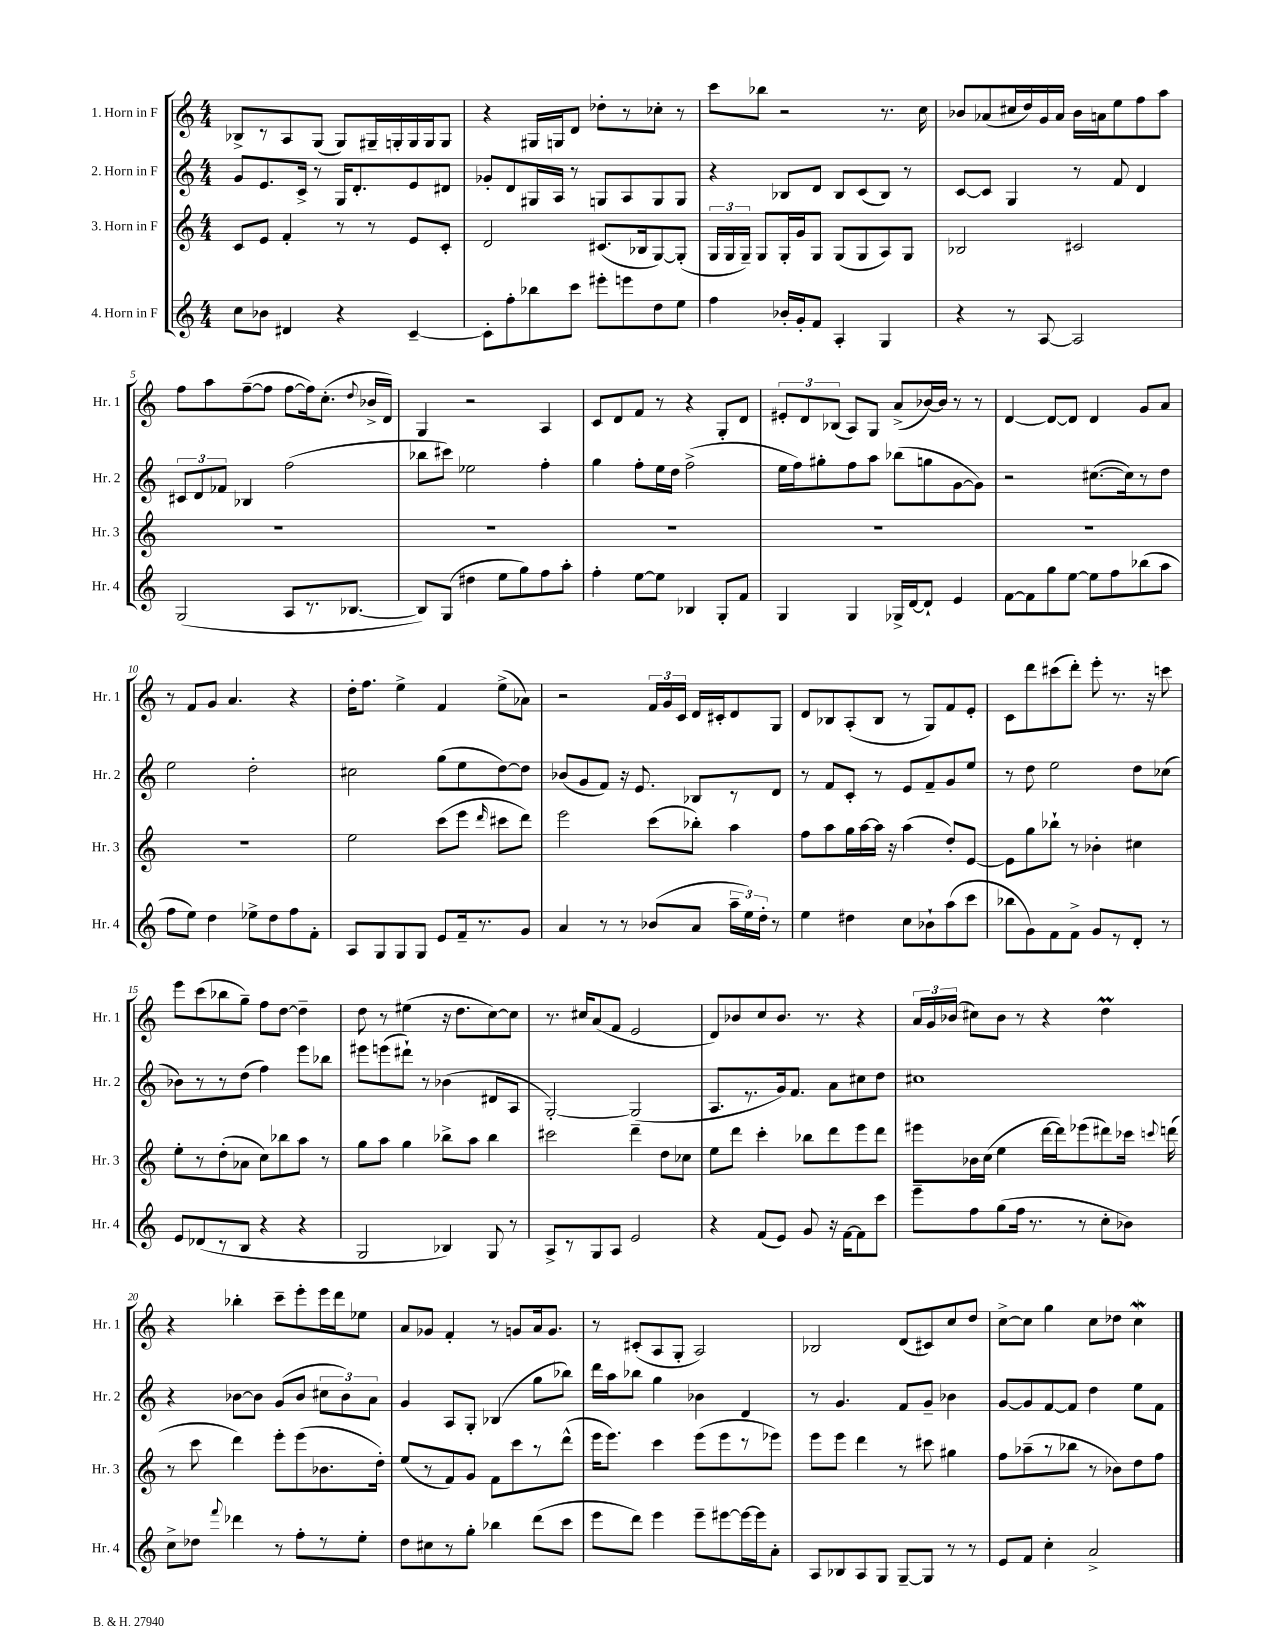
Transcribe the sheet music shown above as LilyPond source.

<<
\new StaffGroup <<
\new Staff = "s0" \with { instrumentName = "1. Horn in F" shortInstrumentName = "Hr. 1" } {
    \clef treble \key c \major \numericTimeSignature \time 4/4
    \autoBeamOff bes8[-> r8 a8 g8]( g8[) gis16-- g16-. g16 g16 g8] |
    r4 gis16[ g16 d'8] des''8[-. r8 ces''8]-. r8 |
    c'''8[ bes''8] r2 r8. c''16 |
    bes'8[ aes'8( cis''16 d''16) g'16 aes'16] bes'16[ a'16 e''8 f''8 a''8] |
    f''8[ a''8 f''8~--( f''8] f''8[~ f''16) c''8.]-.( \appoggiatura { d''8 } bes'16[-> d'16]) |
    g4 r2 a4 |
    c'8[ d'8 f'8] r8 r4 g8[-. d'8] |
    \tuplet 3/2 { eis'8[-. d'8 bes8]( } a8[) g8] a'8[->( bes'16~) bes'16] r8 r8 |
    d'4~ d'8[~ d'8] d'4 g'8[ a'8] |
    r8 f'8[ g'8] a'4. r4 |
    d''16[-. f''8.] e''4-> f'4 e''8[->( aes'8]) |
    r2 \tuplet 3/2 { f'16[ g'16 c'16] } d'16[ cis'16-. d'8 g8] |
    d'8[ bes8 a8-.( bes8] r8 g8[) f'8 e'8]-. |
    c'8[ d'''8 cis'''8( d'''8]-.) e'''8-. r8. r16 c'''8 |
    e'''8[ c'''8( bes''8 g''8]--) f''8[ d''8]~ d''4-- |
    d''8 r8 eis''4( r16 d''8.[ c''8~) c''8] |
    r8. cis''16[ a'8( f'8] e'2 |
    d'8[) bes'8 c''8 bes'8.] r8. r4 |
    \tuplet 3/2 { a'16[ g'16 bes'16]( } cis''8[) bes'8] r8 r4 d''4\prall |
    r4 bes''4-. c'''8[-- e'''8-. e'''16 d'''16 ees''8] |
    a'8[ ges'8] f'4-. r8 g'8[ a'16 g'8.] |
    r8 cis'8[-.( a8 g8]-. a2) |
    bes2 d'8[( cis'8) c''8 d''8] |
    c''8[~-> c''8] g''4 c''8[ des''8] c''4\mordent \bar "|." |
}
\new Staff = "s1" \with { instrumentName = "2. Horn in F" shortInstrumentName = "Hr. 2" } {
    \clef treble \key c \major \numericTimeSignature \time 4/4
    \autoBeamOff g'8[ e'8. c'16]-> r8 g16[ d'8.-. e'8 dis'8] |
    ges'8[-. d'8 gis16 a16] r8 g8[ a8 g8 g8] |
    r4 bes8[ d'8] bes8[ c'8( bes8]) r8 |
    c'8[~ c'8] g4 r8 f'8 d'4 |
    \tuplet 3/2 { cis'8[ d'8 fes'8] } bes4 f''2( |
    bes''8[ cis'''8]) ees''2 f''4-. |
    g''4 f''8[-. e''16 d''16] f''2->( |
    e''16[ f''16) gis''8-. f''8 a''8] bes''8[( g''8 g'8~ g'8]) |
    r2 cis''8.[~( cis''16) r8 d''8] |
    e''2 d''2-. |
    cis''2 g''8[( e''8 d''8~) d''8] |
    bes'8[( g'8 f'8]) r16 e'8. bes8[ r8 d'8] |
    r8 f'8[ c'8]-. r8 e'8[ f'8-- g'8 e''8] |
    r8 d''8 e''2 d''8[ ces''8]( |
    bes'8[) r8 r8 d''8]( f''4) e'''8[ bes''8] |
    eis'''8[ e'''8( dis'''8]-!) r8 bes'4( dis'8[ a8] |
    g2~-.) g2( |
    a8.[ r8. g'16) f'8.] a'8[ cis''8 d''8] |
    cis''1 |
    r4 bes'8[~ bes'8] g'8[( bes'8] \tuplet 3/2 { cis''8[ bes'8) a'8] } |
    g'4 a8[ g8]-. bes4( g''8[ bes''8]) |
    d'''16[ a''16 bes''8] g''4 bes'4 d'4 |
    r8 g'4. f'8[ g'8]-- bes'4 |
    g'8[~ g'8 f'8~ f'8] d''4 e''8[ f'8] \bar "|." |
}
\new Staff = "s2" \with { instrumentName = "3. Horn in F" shortInstrumentName = "Hr. 3" } {
    \clef treble \key c \major \numericTimeSignature \time 4/4
    \autoBeamOff c'8[ e'8] f'4-. r8 r8 e'8[ c'8]-. |
    d'2 cis'8.[( bes16 g8~) g8]-.( |
    \tuplet 3/2 { g16[ g16 g16]--) } g8[ g16-. g'16 g8] g8[( g8 a8) g8] |
    bes2 cis'2 |
    R1 |
    R1 |
    R1 |
    R1 |
    R1 |
    R1 |
    e''2 c'''8[( e'''8] \grace { d'''16 } cis'''8[ d'''8]) |
    e'''2 c'''8[( bes''8]-.) a''4 |
    f''8[ a''8 g''16 a''16~ a''16] r16 a''4( d''8[-.) e'8]~ |
    e'8[ g''8 bes''8]-! r8 bes'4-. cis''4 |
    e''8[-. r8 d''8-.( aes'8] c''8[) bes''8 a''8] r8 |
    g''8[ a''8] g''4 bes''8[-> a''8] bes''4 |
    cis'''2 d'''4-- d''8[ ces''8] |
    e''8[ d'''8] c'''4-. bes''8[ d'''8 e'''8 d'''8] |
    eis'''8[ bes'16 c''16]( e''4 d'''16[~ d'''16) ees'''8( dis'''8) ces'''16] \appoggiatura { c'''8 } d'''16( |
    r8 c'''8 d'''4) e'''8[-. e'''8( bes'8. d''16]-.) |
    e''8[( r8 f'8) g'8] f'8[ c'''8 r8 d'''8]-^( |
    e'''16[ e'''8.]) c'''4 e'''8[( e'''8 r8 ees'''8]) |
    e'''8[ e'''8] d'''4 r8 cis'''8 gis''4 |
    f''8[ aes''8--( r8 bes''8] r8 bes'8[) d''8 f''8] \bar "|." |
}
\new Staff = "s3" \with { instrumentName = "4. Horn in F" shortInstrumentName = "Hr. 4" } {
    \clef treble \key c \major \numericTimeSignature \time 4/4
    \autoBeamOff c''8[ bes'8] dis'4 r4 c'4~-- |
    c'8[-. f''8-. bes''8 c'''8] eis'''8[-. e'''8 d''8 e''8] |
    f''4 bes'16[-. g'16-. f'8] a4-. g4 |
    r4 r8 a8~ a2 |
    g2( a8[ r8. bes8.]~ |
    bes8[) g8]( dis''4 e''8[ g''8) f''8 a''8]-. |
    f''4-. e''8[~ e''8] bes4 g8[-. f'8] |
    g4 g4 ges16[-> d'16~ d'8]-! e'4 |
    f'8[~ f'8 g''8 e''8]~ e''8[ f''8 bes''8( a''8] |
    f''8[ e''8]) d''4 ees''8[-> d''8 f''8 f'8]-. |
    a8[ g8 g8 g8] e'8[ f'16-- r8. g'8] |
    a'4 r8 r8 bes'8[( a'8] \tuplet 3/2 { a''16[-- e''16) d''16]-. } r8 |
    e''4 dis''4 c''8[ bes'8-! a''8( c'''8] |
    bes''8[ g'8) f'8 f'8]-> g'8[ r8 d'8]-. r8 |
    e'8[ des'8( r8 b8] r4 r4 |
    g2 bes4) g8 r8 |
    a8[-> r8 g8 a8] e'2 |
    r4 f'8[( e'8]) g'8 r16 f'16[~ f'8 c'''8] |
    e'''8[-- f''8 g''8( f''16] r8. r8 c''8[-. bes'8]) |
    c''8[-> des''8] \appoggiatura { f'''8 } des'''4 r8 f''8[-. r8 e''8]-. |
    d''8[ cis''8 r8 g''8]-. bes''4 d'''8[( c'''8] |
    e'''8[ d'''8]) e'''4 e'''8[-- eis'''8~ eis'''16~ eis'''16 a'8]-. |
    a8[ bes8 a8 g8] g8[~-- g8] r8 r8 |
    e'8[ f'8] c''4-. a'2-> \bar "|." |
}
>>
>>
